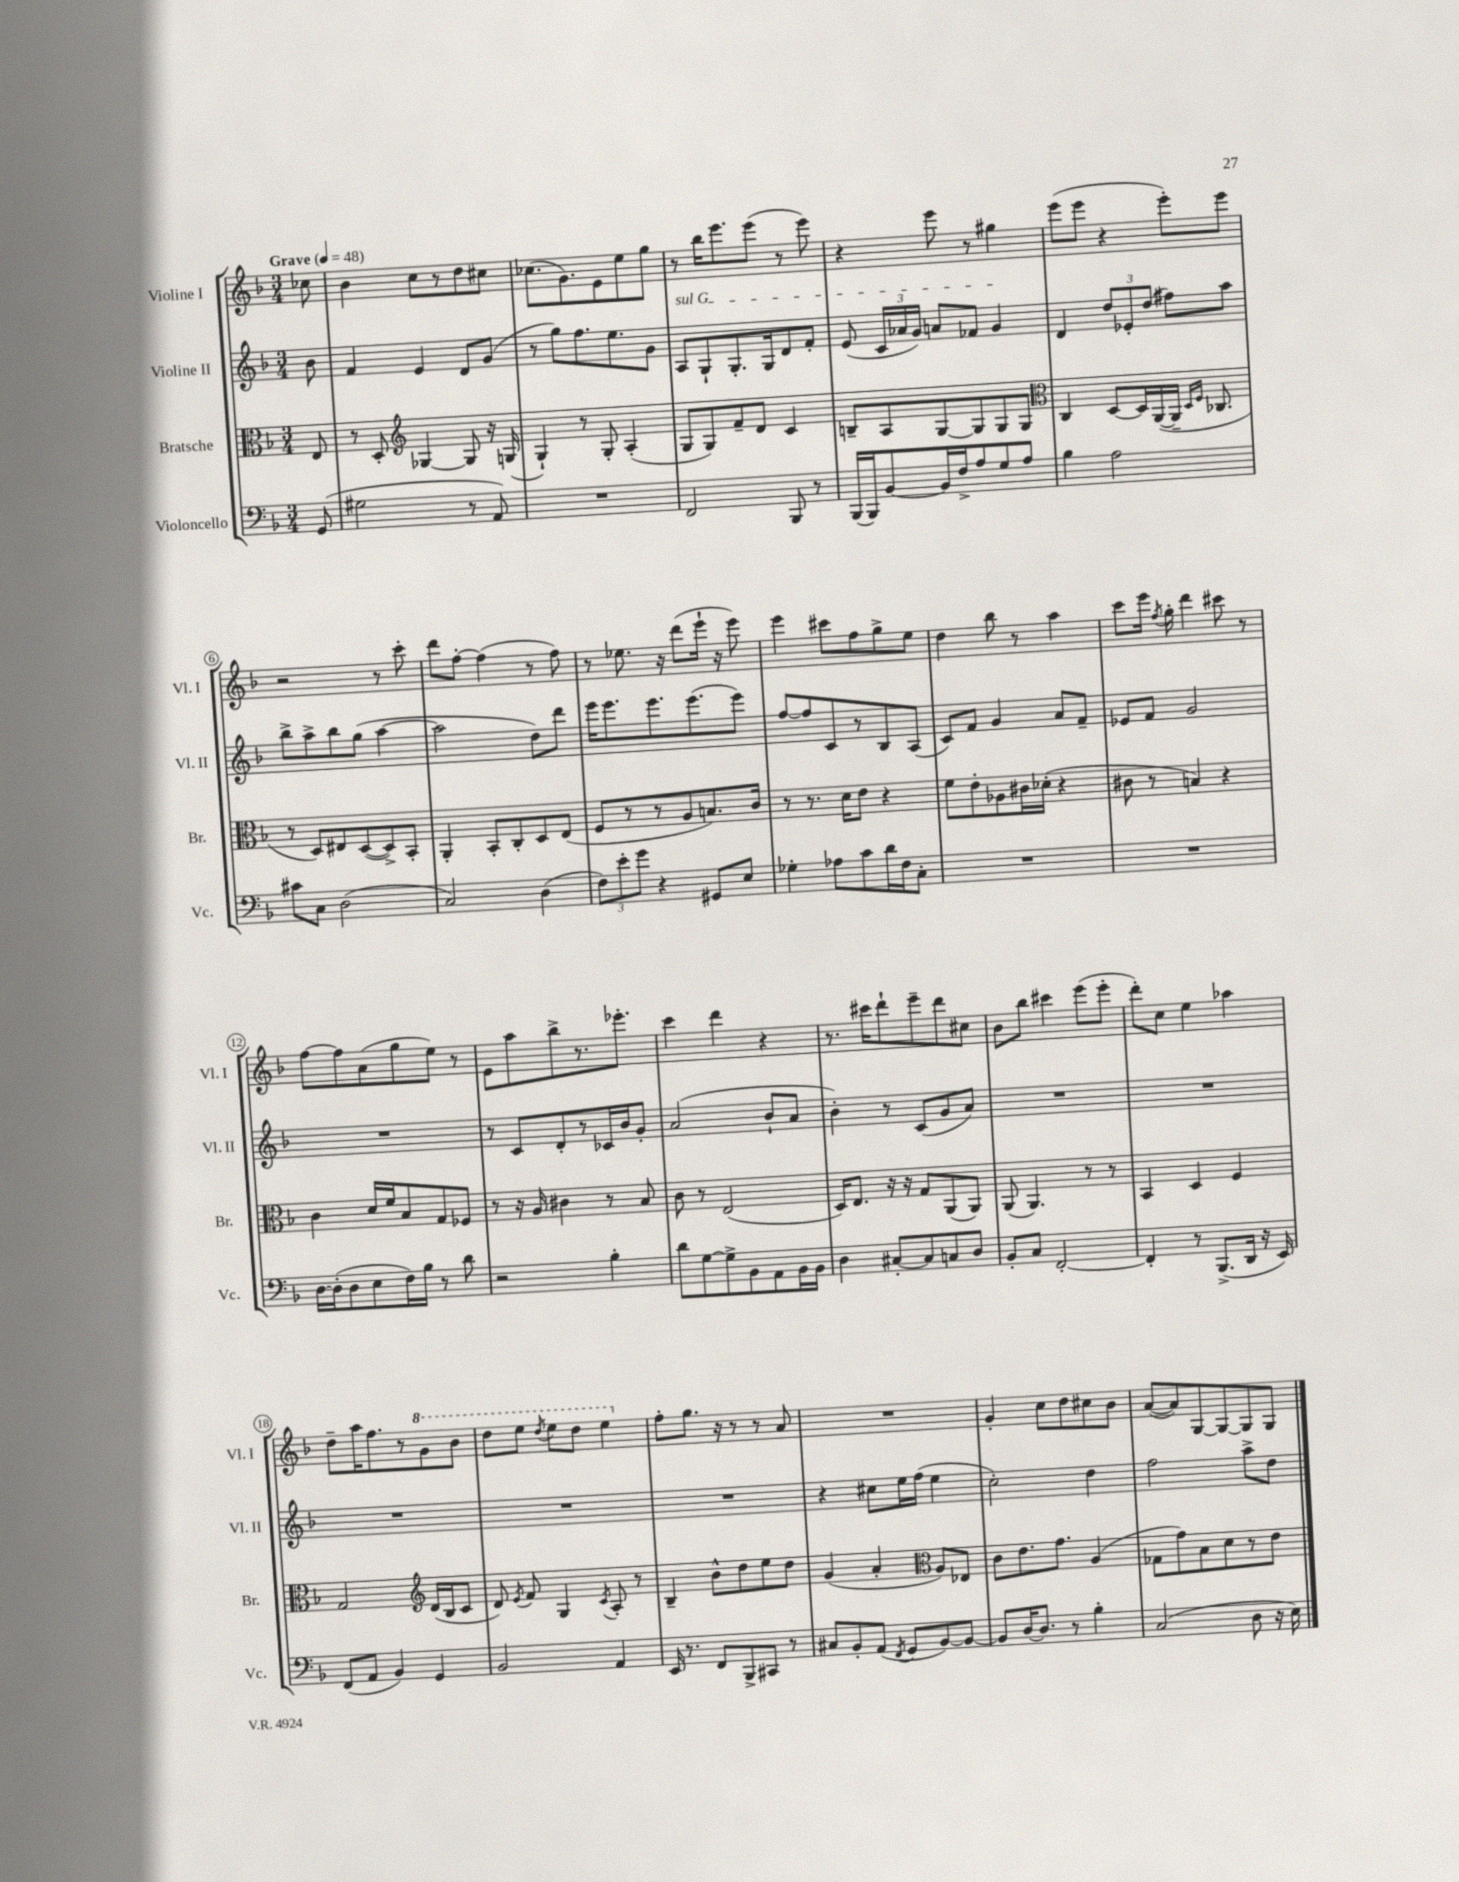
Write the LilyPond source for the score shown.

<<
\new StaffGroup <<
\new Staff = "s0" \with { instrumentName = "Violine I" shortInstrumentName = "Vl. I" } {
    \clef treble \key f \major \numericTimeSignature \time 3/4 \partial 8 \tempo "Grave" 4 = 48
    \autoBeamOff ces''8 |
    bes'4 c''8[ r8 d''8 cis''8] |
    ces''8.[( g'8.) e'8 e''8 g''8] |
    r8 bes''16[ e'''8. e'''8]( r8 e'''8) |
    r4 e'''8 r8 gis''4 |
    e'''8[( e'''8] r4 e'''8[-.) e'''8] |
    r2 r8 c'''8-. |
    d'''8[ f''8]~-. f''4( r8 f''8) |
    r8 ees''8. r16 d'''8[( e'''16]-! r16 e'''8) |
    e'''4 cis'''8[ f''8 g''8-> e''8] |
    d''4 bes''8 r8 a''4 |
    c'''8[ e'''16] \acciaccatura { f''8 } g''16-. d'''4 cis'''8 r8 |
    f''8[~ f''8 a'8( g''8 e''8]) r8 |
    e'8[ a''8 bes''8-> r8. ees'''8.]-. |
    c'''4 d'''4 r4 |
    r8. cis'''16[ d'''8-! e'''8-- d'''8 cis''8] |
    bes'8[ bes''8] cis'''4 e'''8[( e'''8]-. |
    d'''8[-.) c''8] e''4 aes''4 |
    d''8[-- a''16 f''8. r8 \ottava #1 g''8 bes''8] |
    d'''8[ e'''8] \acciaccatura { d'''8 } e'''8[ d'''8] e'''4 \ottava #0 |
    f''8[-. g''8.] r16 r8 r8 a'8 |
    R2. |
    g'4-. c''8[ d''8 cis''8 bes'8] |
    a'8[~( a'8) g8~ g8~ g8 g8] \bar "|." |
}
\new Staff = "s1" \with { instrumentName = "Violine II" shortInstrumentName = "Vl. II" } {
    \clef treble \key f \major \numericTimeSignature \time 3/4 \partial 8
    \autoBeamOff bes'8 |
    f'4 e'4 d'8[ g'8]( |
    r8 g''8[) f''8. e''8. g'8] |
    \once \override TextSpanner.bound-details.left.text = \markup { \italic "sul G" } a8[\startTextSpan g8-! g8.-. g16 d'8 f'8]-. |
    e'8( \tuplet 3/2 { c'16[ aes'16 g'16]) } a'8[ fes'8] g'4\stopTextSpan |
    d'4 \tuplet 3/2 { d''8[ ees'8-. d''8]( } fis''8[) a''8] |
    bes''8[-> a''8-> bes''8 g''8]( a''4~ |
    a''2 d''8[) d'''8] |
    e'''16[ e'''8. e'''8. e'''8.( e'''8]) |
    f''8[~ f''8 c'8 r8 bes8 a8]( |
    c'8[) f'8] g'4 a'8[ f'8]-- |
    ees'8[ f'8] g'2 |
    R2. |
    r8 c'8[ d'8-. r8 ces'16 bes'16 g'8]-. |
    a'2( bes'8[-! a'8] |
    bes'4-.) r8 c'8[( g'8 a'8]) |
    R2. |
    R2. |
    R2. |
    R2. |
    R2. |
    r4 cis''8[ e''16 f''16]( e''4 |
    c''2-.) d''4 |
    f''2 a''8[-> d''8] \bar "|." |
}
\new Staff = "s2" \with { instrumentName = "Bratsche" shortInstrumentName = "Br." } {
    \clef alto \key f \major \numericTimeSignature \time 3/4 \partial 8
    \autoBeamOff e8 |
    r8 d8-. \clef treble ges4~ ges8 r16 g16( |
    g4-!) r8 g8-. a4-.( |
    g8[ g8) f'8-- d'8] c'4 |
    b8[-- a8 g8~ g8 g8 g8] |
    \clef alto c4 d8[~ d16 a,16~( a,16]-- \grace { d16[ f16] } ces8. |
    r8 d8[) eis8 d8~( d8->) bes,8]-. |
    a,4-. bes,8[-. c8-. d8 e8]( |
    f8[ r8 r8 a8 b8.) c'16] |
    r8 r8. d'16[ e'8] r4 |
    f'8[ e'8-. aes8 cis'16 des'16]-.( r4 |
    cis'8 r8 b4) r4 |
    c'4 d'16[ f'16 bes8 g8 fes8] |
    r8 r16 a16 cis'4 r8 bes8 |
    c'8 r8 e2( |
    d16[) e8.] r16 r16 g8[ a,8( a,8]) |
    a,8( a,4.) r8 r8 |
    bes,4 d4 f4 |
    g2 \clef treble d'16[( bes16 c'8] |
    d'8) \acciaccatura { e'8 } f'8 g4 \acciaccatura { c'8 } a8-. r8 |
    bes4-- bes'8[-^ d''8 e''8 d''8] |
    g'4( a'4-. \clef alto a8[) ees8] |
    c'8[ e'8. g'8.] a4( |
    ges8[ g'8) bes8 d'8 r8 e'8] \bar "|." |
}
\new Staff = "s3" \with { instrumentName = "Violoncello" shortInstrumentName = "Vc." } {
    \clef bass \key f \major \numericTimeSignature \time 3/4 \partial 8
    \autoBeamOff g,8( |
    gis2 r8 a,8) |
    R2. |
    f,2 bes,,8 r8 |
    bes,,16[( bes,,16) bes,8~ bes,16 f16-> a8 g8 a8] |
    bes4 a2 |
    cis'8[ c8] d2( |
    c2) d4( |
    \tuplet 3/2 { f8[) e'8-. g'8] } r4 gis,8[ e8] |
    ges4-. aes8[ c'8 d'16 f16 c8]-. |
    R2. |
    R2. |
    d16[~ d16-.( d8 e8 f16) bes16] r8 d'8 |
    r2 bes4-. |
    d'8[ g8~ g8-> bes,8 a,8 bes,16 bes,16] |
    d4 cis8[~-. cis8 c8 d8] |
    bes,8[-. c8] f,2~-. |
    f,4-. r8 bes,,8.[->( d,16] r16 e,16) |
    f,8[( a,8] bes,4) g,4 |
    bes,2 a,4 |
    e,16 r8. f,8[ bes,,8-> cis,8] r8 |
    cis8[ bes,8-. a,8]( \acciaccatura { f,8 } g,8[ bes,8~) bes,8]~ |
    bes,8[ d16~ d8.] r8 bes4-. |
    c2( d8 r16 e16) \bar "|." |
}
>>
>>
\layout { \context { \Score \override BarNumber.stencil = #(make-stencil-circler 0.1 0.3 ly:text-interface::print) } }
